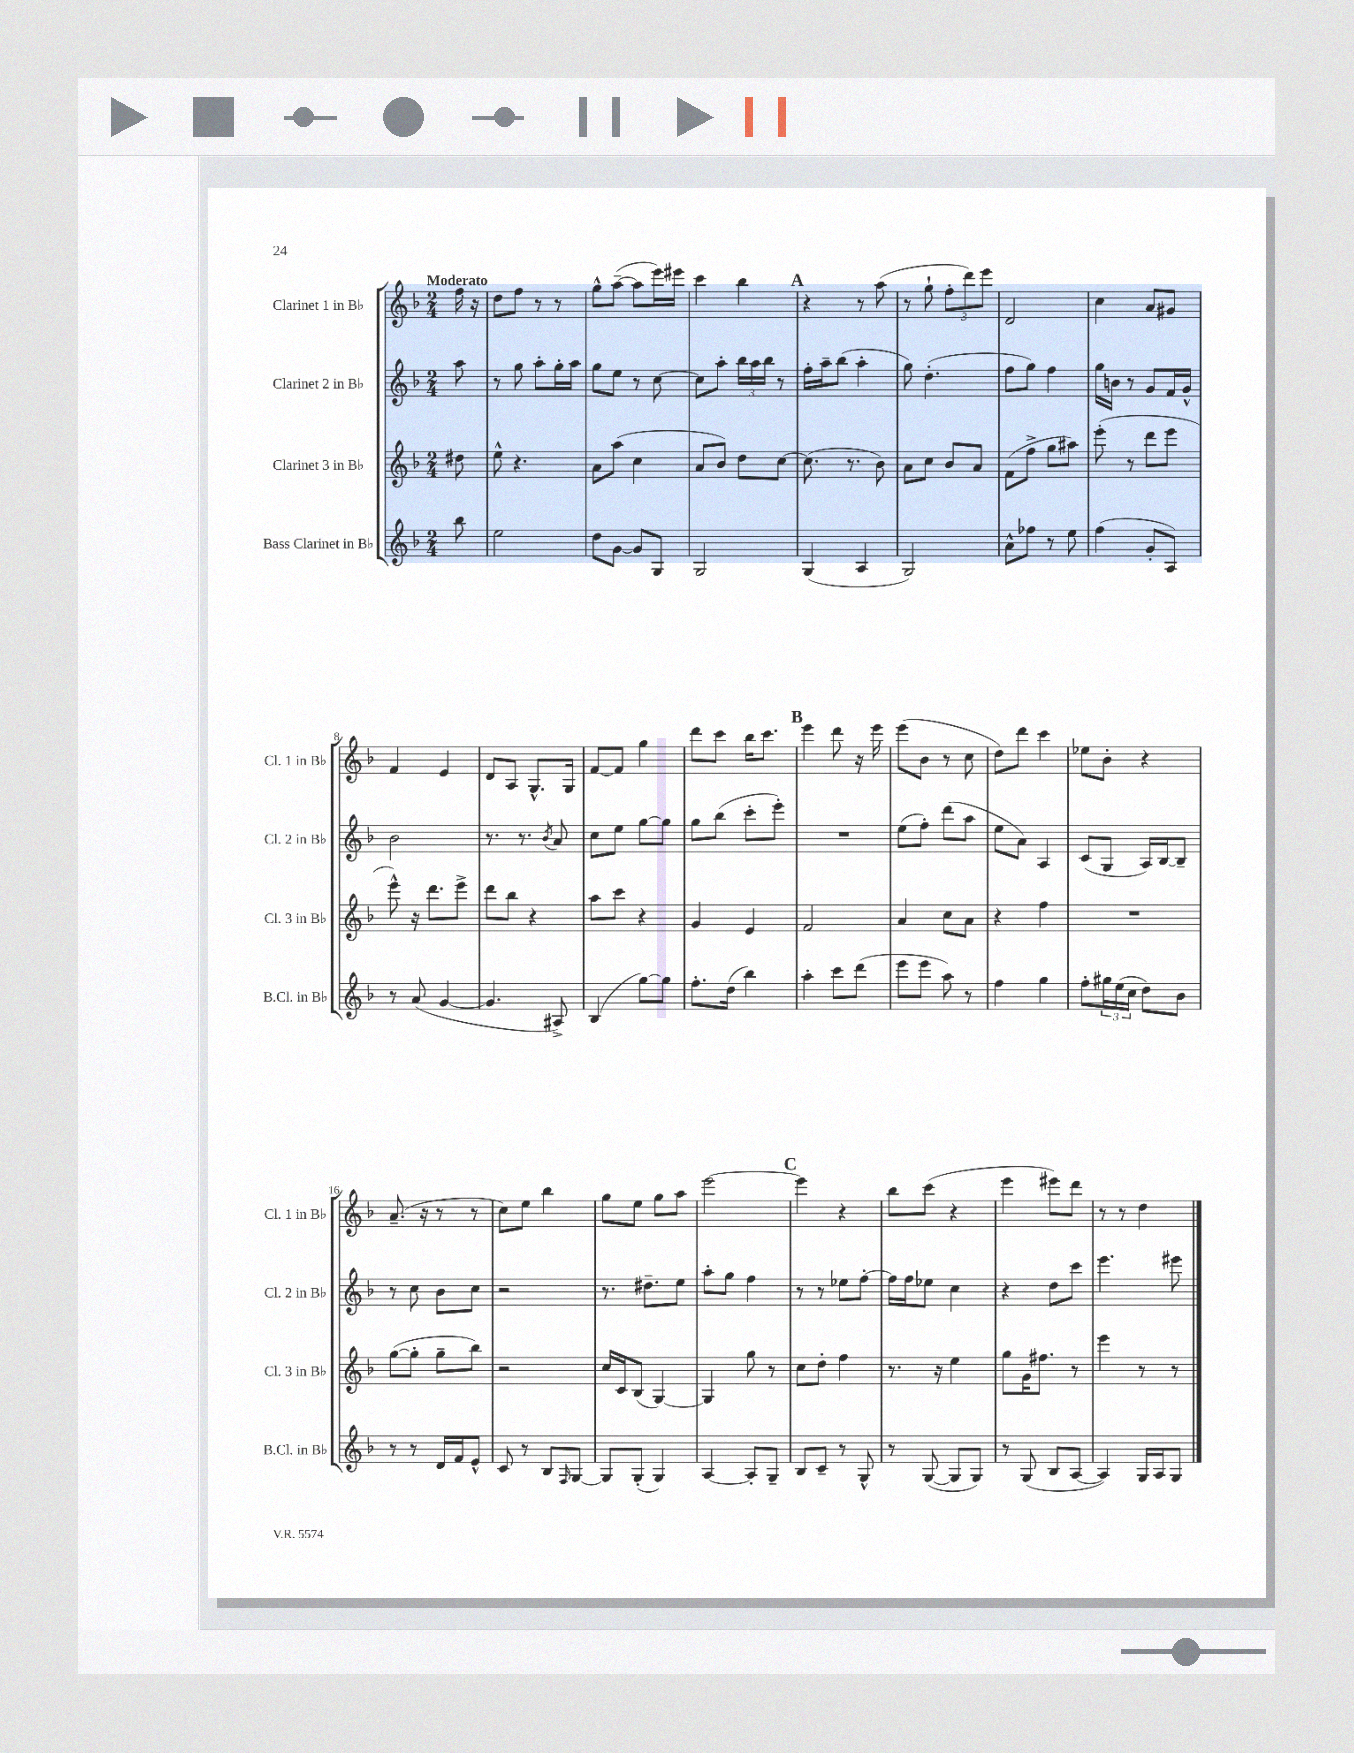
<<
\new StaffGroup <<
\new Staff = "s0" \with { instrumentName = "Clarinet 1 in Bb" shortInstrumentName = "Cl. 1 in Bb" } {
    \clef treble \key f \major \numericTimeSignature \time 2/4 \partial 8 \tempo "Moderato"
    f''16 r16 |
    d''8 f''8 r8 r8 |
    g''8-^ a''8~--( a''8 e'''16) eis'''16 |
    c'''4 bes''4 |
    \mark \markup { \bold "A" } r4 r8 a''8( |
    r8 g''8-! \tuplet 3/2 { f''8-. d'''8) e'''8 } |
    d'2 |
    c''4 a'8 gis'8 |
    f'4 e'4 |
    d'8 a8 g8.-^ g16 |
    f'8~ f'8 g''4 |
    d'''8 c'''8 bes''16 c'''8. |
    \mark \markup { \bold "B" } e'''4 d'''8 r16 e'''16 |
    e'''8( bes'8 r8 c''8 |
    d''8) d'''8 c'''4 |
    ees''8 bes'8-. r4 |
    a'8.--( r16 r8 r8 |
    c''8) e''8 bes''4 |
    g''8 e''8 g''8 a''8 |
    e'''2~ |
    \mark \markup { \bold "C" } e'''4 r4 |
    bes''8 c'''8( r4 |
    e'''4 eis'''8) d'''8 |
    r8 r8 d''4 \bar "|." |
}
\new Staff = "s1" \with { instrumentName = "Clarinet 2 in Bb" shortInstrumentName = "Cl. 2 in Bb" } {
    \clef treble \key f \major \numericTimeSignature \time 2/4 \partial 8
    a''8 |
    r8 g''8 a''8-. g''16-. a''16 |
    g''8 e''8 r8 c''8~ |
    c''8 a''8-. \tuplet 3/2 { bes''16 a''16 bes''16 } r8 |
    \mark \markup { \bold "A" } f''16-. a''16-- bes''8( a''4-. |
    g''8) d''4.-.( |
    f''8 g''8) f''4 |
    g''16 b'16 r8 g'8 f'16 g'16-^ |
    bes'2 |
    r8. r8. \acciaccatura { bes'8 } a'8 |
    c''8 e''8 g''8~ g''8 |
    g''8 bes''8( c'''8-. e'''8-.) |
    \mark \markup { \bold "B" } R2 |
    e''8( f''8-.) d'''8( a''8 |
    e''8 a'8) a4 |
    c'8( g8 a16) bes16~ bes8-- |
    r8 c''8 bes'8 c''8 |
    r2 |
    r8. dis''8.-- e''8 |
    a''8-. g''8 f''4 |
    \mark \markup { \bold "C" } r8 r8 ees''8 f''8~-. |
    f''16 f''16 ees''8 c''4 |
    r4 d''8 c'''8 |
    e'''4. eis'''8 \bar "|." |
}
\new Staff = "s2" \with { instrumentName = "Clarinet 3 in Bb" shortInstrumentName = "Cl. 3 in Bb" } {
    \clef treble \key f \major \numericTimeSignature \time 2/4 \partial 8
    dis''8 |
    e''8-^ r4. |
    a'8 a''8( c''4 |
    a'8 bes'8) d''8 c''8~ |
    \mark \markup { \bold "A" } c''8.( r8. bes'8) |
    a'8 c''8 bes'8 a'8 |
    f'8( f''8-> g''8 ais''8) |
    e'''8-.( r8 d'''8 e'''8 |
    e'''8-^) r16 d'''8. e'''8-> |
    d'''8 bes''8 r4 |
    a''8 c'''8 r4 |
    g'4 e'4 |
    \mark \markup { \bold "B" } f'2 |
    a'4 c''8 a'8 |
    r4 f''4 |
    R2 |
    g''8~( g''8-. g''8-- bes''8) |
    r2 |
    c''16 c'16 bes8( g4~) |
    g4 g''8 r8 |
    \mark \markup { \bold "C" } c''8 d''8-. f''4 |
    r8. r16 e''4 |
    g''8 g'16 fis''8. r8 |
    e'''4 r8 r8 \bar "|." |
}
\new Staff = "s3" \with { instrumentName = "Bass Clarinet in Bb" shortInstrumentName = "B.Cl. in Bb" } {
    \clef treble \key f \major \numericTimeSignature \time 2/4 \partial 8
    bes''8 |
    e''2 |
    d''8 g'8~ g'8 g8 |
    g2 |
    \mark \markup { \bold "A" } g4( a4 |
    g2) |
    a'8-^ fes''8 r8 e''8 |
    f''4( g'8-. a8) |
    r8 a'8( g'4~ |
    g'4. ais8->) |
    bes4( g''8~) g''8 |
    f''8.-. d''16( bes''4) |
    \mark \markup { \bold "B" } a''4-. c'''8 d'''8( |
    e'''8 e'''8 a''8) r8 |
    f''4 g''4 |
    f''8-. \tuplet 3/2 { gis''16 e''16( c''16 } d''8) bes'8 |
    r8 r8 d'16 f'16 e'8-^ |
    c'8 r8 bes8 \grace { f16 } g8~ |
    g8 g8-.( g4) |
    a4~ a8-. g8-- |
    \mark \markup { \bold "C" } bes8 c'8-- r8 g8-^ |
    r8 g8~( g8 g8) |
    r8 g8( bes8 a8~ |
    a4) g16 a16 g8 \bar "|." |
}
>>
>>
